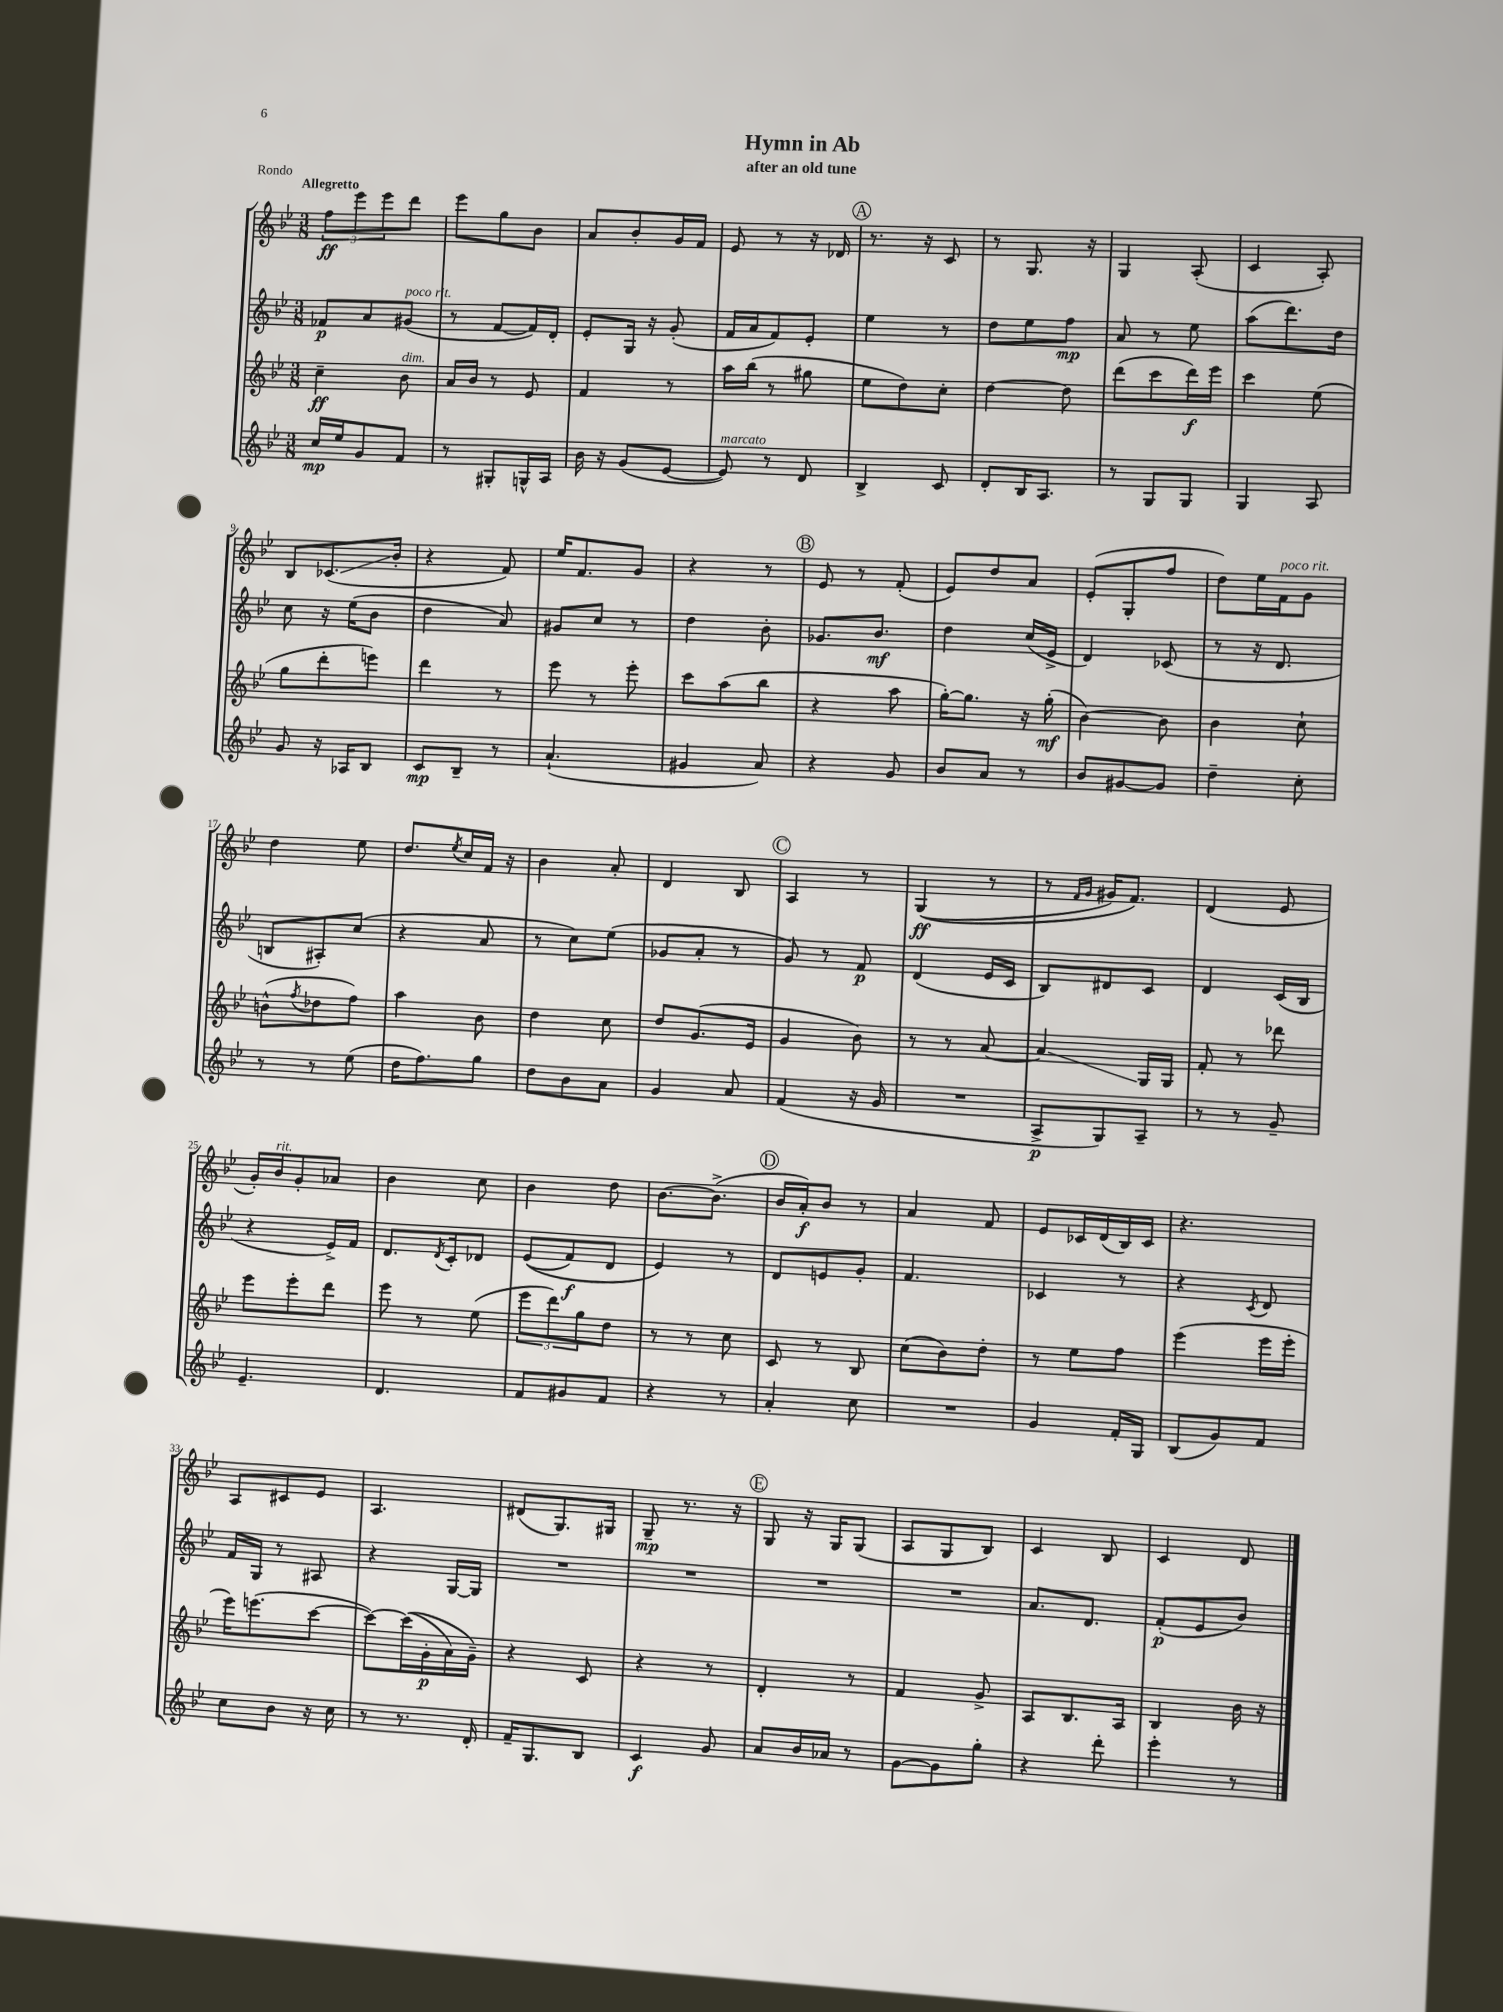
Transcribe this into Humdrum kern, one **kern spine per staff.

**kern	**kern	**kern	**kern
*staff4	*staff3	*staff2	*staff1
*clefG2	*clefG2	*clefG2	*clefG2
*k[b-e-]	*k[b-e-]	*k[b-e-]	*k[b-e-]
*M3/8	*M3/8	*M3/8	*M3/8
16cc/LL	4cc~\	8f-/L	12ff\L
16ee-/J	.	.	.
.	.	.	12eee-\
8g/	.	8a/	.
.	.	.	12eee-\
8f/J	8b-\	(8g#/J	8ddd\J
=	=	=	=
8r	16a/LL	8r	8eee-\L
.	16b-/JJ	.	.
8G#'/L	8r	[8f/L	8gg\
16G^^/L	8e-/	16f/]L)	8b-\J
16A/JJ	.	16d'/JJ	.
=	=	=	=
16b-\	4f/	8e-'/L	8a/L
16r	.	.	.
(8g/L	.	16G/Jk	8b-'/
.	.	16r	.
[8e-/J	8r	(8g'/	16g/L
.	.	.	16f/JJ
=	=	=	=
8e-/])	16aa\LL	16f/LL	8e-/
.	(16bb-\JJ	16a/J	.
8r	8r	8f/)	8r
8d/	8gg#\	8e-'/J	16r
.	.	.	16d-/
=	=	=	=
4B-^/	8ee-\L	4ee-\	8.r
.	8dd\)	.	.
.	.	.	16r
8c/	8cc'\J	8r	8c/
=	=	=	=
8d'/L	[4dd\	8dd\L	8r
16B-/K	.	8ee-\	8.G/
8.A/J	.	.	.
.	8dd\]	8ff\J	.
.	.	.	16r
=	=	=	=
8r	(8ddd\L	8a/	4G/
8G/L	8ccc\	8r	.
8G/J	16ddd\L)	8ee-\	(8A'/
.	16eee-\JJ	.	.
=	=	=	=
4G/	4ccc\	(8aa\L	4c/
.	.	8.ddd\)	.
8A/	(8ee-\	.	8A'/)
.	.	16dd\Jk	.
=	=	=	=
8g/	8gg\L	8cc\	8B-/L
16r	8ddd'\	16r	(8.c-/
16A-/LK	.	(16ee-\LK	.
8B-/J	8eee\J)	8b-\J	.
.	.	.	16b-'/Jk
=	=	=	=
8c/L	4ddd\	4dd\	4r
8B-~/J	.	.	.
8r	8r	8a/)	8f/)
=	=	=	=
(4.a`/	8eee-\	8g#/L	16ee-/LK
.	.	.	8.f/
.	8r	8cc/J	.
.	8eee-'\	8r	8g/J
=	=	=	=
4g#/	8ccc\L	4dd\	4r
.	(8aa\	.	.
8a/)	8bb-\J	8b-'\	8r
=	=	=	=
4r	4r	8.g-/L	8e-/
.	.	.	8r
.	.	8.b-/J	.
8g/	8aa\	.	(8f'/
=	=	=	=
8b-/L	[16gg'\LK)	4dd\	8e-/L)
.	8.gg\]J	.	.
8a/J	.	.	8dd/
8r	16r	(16cc/LL	8a/J
.	(16gg'\	16e-^/JJ	.
=	=	=	=
8b-/L	[4b-\)	4d/)	(8e-'/L
[8g#/	.	.	8G'/
8g#/]J	8b-\]	(8c-/	8ff/J
=	=	=	=
4dd~\	4b-\	8r	8dd\L)
.	.	16r	16ee-\L
.	.	8.d/	16f\J
8cc'\	8cc`\	.	8g\J
=	=	=	=
8r	(8b^^\L	8B/L	4dd\
.	8qff/	.	.
8r	8dd-\	8A#'/)	.
(8ee-\	8ff\J)	(8cc/J	8ee-\
=	=	=	=
16dd\LK	4aa\	4r	8.dd/L
8.ff\)	.	.	.
.	.	.	8qee-/
.	.	.	16cc/L
8gg\J	8b-\	8a/	16f/JJ
.	.	.	16r
=	=	=	=
8dd\L	4dd\	8r	4b-\
8b-\	.	8cc\L)	.
8a\J	8cc\	(8ee-\J	8a'/
=	=	=	=
4g/	8dd/L	8g-/L	4d/
.	(8.g/	8a'/J	.
8a/	.	8r	8B-/
.	16e-/Jk	.	.
=	=	=	=
(4f/	4g/	8g/)	4A/
.	.	8r	.
16r	8b-\)	8f/	8r
16g/	.	.	.
=	=	=	=
4.r	8r	(4d/	&((4G/
.	8r	.	.
.	[8a/	16e-/LL	8r
.	.	16c/JJ	.
=	=	=	=
8A^/L	4a/]	8B-/L)	8r
.	.	.	16qqf/LL
.	.	.	16qqg/JJ
8G/)	.	8d#/	16g#/LK)
.	.	.	8.f/J&)
8A~/J	16G/LL	8c/J	.
.	16G/JJ	.	.
=	=	=	=
8r	8f'/	4d/	(4d/
8r	8r	.	.
8g~/	8ddd-\	(16c/LL	8e-/
.	.	16B-/JJ	.
=	=	=	=
4.e-~/	8eee-\L	4r	16g'/LL)
.	.	.	16b-/J
.	8eee-'\	.	8g'/
.	8ddd\J	16e-^/LL)	8a-/J
.	.	16f/JJ	.
=	=	=	=
4.d/	8eee-\	8.d/L	4b-\
.	8r	.	.
.	.	8qd/	.
.	.	16c'/k	.
.	(8ee-\	8d-/J	8cc\
=	=	=	=
8f/L	12eee-\L	&((8e-/L	4b-\
.	12ddd\)	.	.
8g#/	.	8f/)	.
.	12gg\	.	.
8f/J	8dd\J	8d/J	8dd\
=	=	=	=
4r	8r	4e-/&)	[8.b-\L
.	8r	.	.
.	.	.	(8.b-^\]J
8r	8cc\	8r	.
=	=	=	=
4a'/	8c/	8d/L	16b-/LL
.	.	.	16a'/J)
.	8r	8e/	8b-/J
8cc\	8B-/	8g'/J	8r
=	=	=	=
4.r	(8cc\L	4.f/	4a/
.	8b-\)	.	.
.	8dd'\J	.	8f/
=	=	=	=
4g/	8r	4c-/	8e-/L
.	8ee-\L	.	16c-/L
.	.	.	(16d/
16f'/LL	8ff\J	8r	16B-/)
16G/JJ	.	.	16c-/JJ
=	=	=	=
(8B-/L	(4eee-\	4r	4.r
8g/)	.	.	.
.	.	8qc/	.
8f/J	16eee-\LL	8d/	.
.	16eee-'\JJ	.	.
=	=	=	=
8cc\L	16eee-\LK)	16f/LL	8A/L
.	(8.eee\	16G/JJ	.
8b-\J	.	8r	8c#/
16r	[8ccc\J	8A#/	8e-/J
16cc\	.	.	.
=	=	=	=
8r	8ccc\_L)	4r	4.A/
8.r	&((16ccc\]L	.	.
.	16g'\	.	.
.	16a\)	[16G/LL	.
16d'/	16g~\JJ&)	16G/]JJ	.
=	=	=	=
16f~/LK	4r	4.r	(8d#/L
8.G/	.	.	.
.	.	.	8.G/)
8B-/J	8c/	.	.
.	.	.	16G#/Jk
=	=	=	=
4c/	4r	4.r	8G~/
.	.	.	8.r
8g/	8r	.	.
.	.	.	16r
=	=	=	=
8a/L	4d'/	4.r	8G/
16b-/L	.	.	16r
16a-/JJ	.	.	16G/LK
8r	8r	.	(8G/J
=	=	=	=
[8g\L	4f/	4.r	8A/L
8g\]	.	.	8G/
8gg'\J	8g^/	.	8B-/J)
=	=	=	=
4r	8A/L	8.a/L	4c/
.	8.B-/	.	.
.	.	8.d/J	.
8ddd'\	.	.	8B-/
.	16A/Jk	.	.
=	=	=	=
4eee-'\	4B-/	(8f'/L	4c/
.	.	8e-/	.
8r	16b-\	8b-/J)	8d/
.	16r	.	.
==	==	==	==
*-	*-	*-	*-
